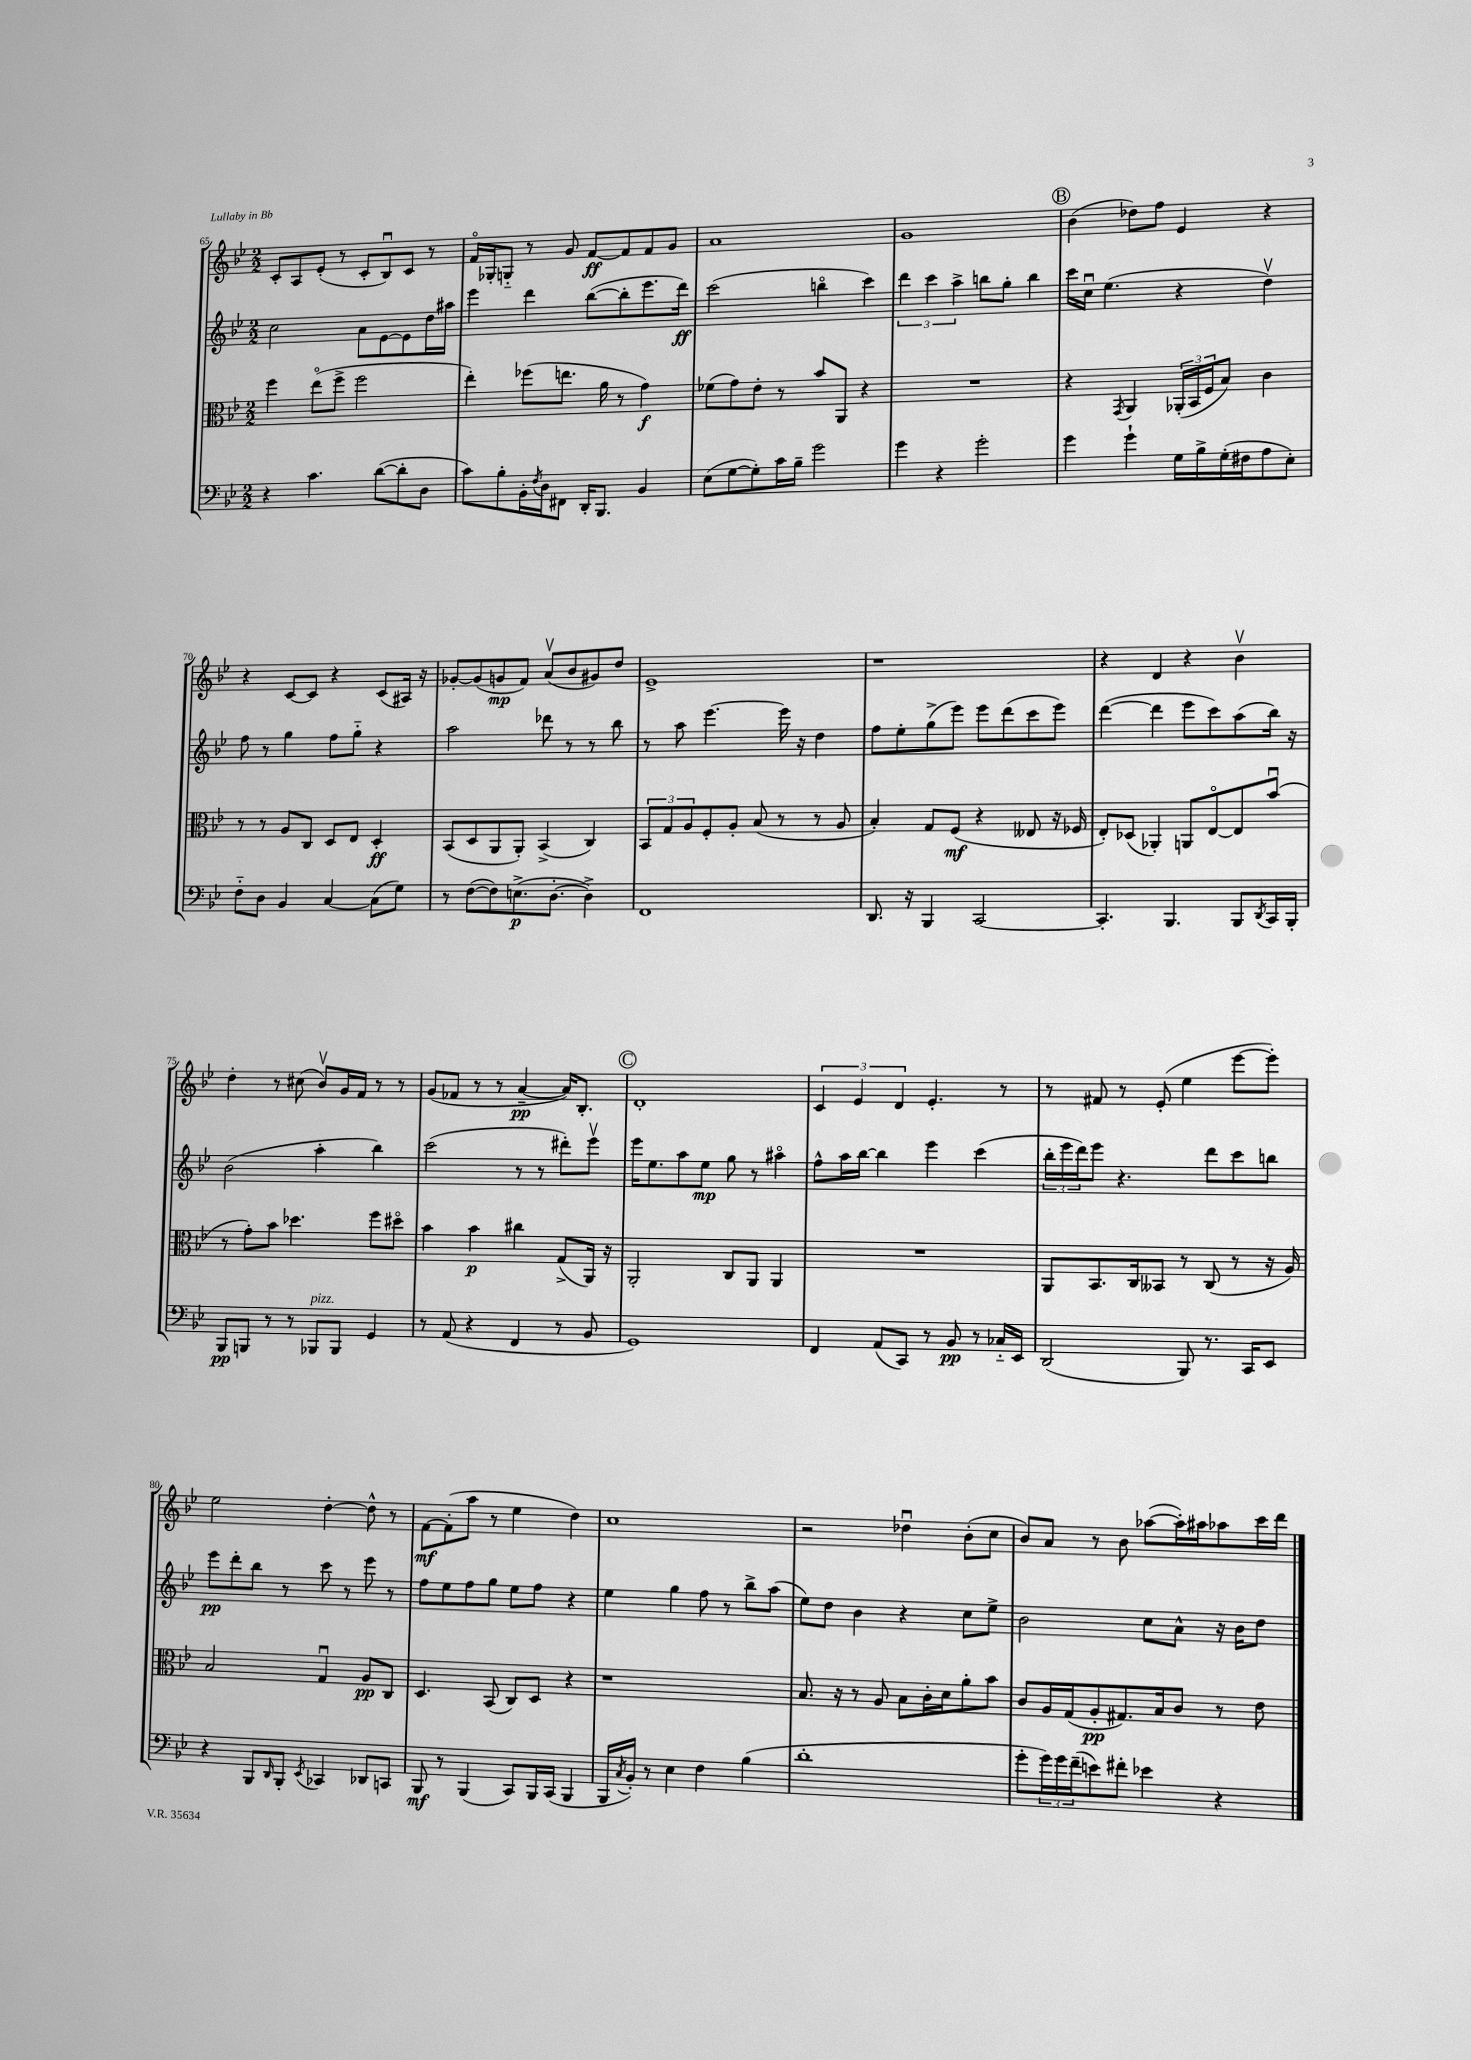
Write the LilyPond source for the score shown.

<<
\new StaffGroup <<
\new Staff = "s0" {
    \clef treble \key bes \major \numericTimeSignature \time 2/2
    c'8-. a8 ees'8-.( r8 c'8-. bes8\downbow) c'8 r8 |
    f'16\flageolet ges16-. g8-_ r8 g'8 f'8~\ff f'8 f'8 g'8 |
    a'1 |
    g'1 |
    \mark \markup { \circle "B" } bes'4( des''8) f''8 ees'4 r4 |
    r4 c'8~ c'8 r4 c'8( ais16) r16 |
    ges'8~-. ges'8( g'8\mp f'8) a'8\upbow( bes'8 gis'8) d''8 |
    ees'1-> |
    r1 |
    r4 d'4 r4 bes'4\upbow |
    d''4-. r8 cis''8( bes'8\upbow) g'16 f'16 r8 r8 |
    g'8( fes'8 r8 r8 a'4~--\pp a'16) bes8.-. |
    \mark \markup { \circle "C" } d'1-. |
    \tuplet 3/2 { c'4 ees'4 d'4 } ees'4.-. r8 |
    r8 fis'8 r8 ees'8-.( ees''4 ees'''8~ ees'''8-.) |
    ees''2 d''4~-. d''8-^ r8 |
    f'8~\mf f'8-.( a''8 r8 ees''4 d''4) |
    c''1 |
    r2 des''4\downbow bes'8-.( c''8 |
    bes'8) a'8 r8 bes'8 aes''8~( aes''16-.) ais''16 aes''8 c'''16 d'''16 \bar "|." |
}
\new Staff = "s1" {
    \clef treble \key bes \major \numericTimeSignature \time 2/2
    c''2 a'8 ees'8~ ees'8 d''16 ais''16 |
    ees'''4 d'''4 bes''8~( bes''8-. ees'''8. d'''16\ff) |
    c'''2( b''4\flageolet c'''4) |
    \tuplet 3/2 { d'''4 c'''4 a''4-> } b''8 g''8-. b''4 |
    \mark \markup { \circle "B" } c'''16 c''16\downbow ees''4.( r4 d''4\upbow) |
    f''8 r8 g''4 f''8 g''8-_ r4 |
    a''2 des'''8 r8 r8 bes''8 |
    r8 a''8 ees'''4.~ ees'''16 r16 d''4 |
    f''8 ees''8-. g''8->( ees'''8) ees'''8 d'''8( c'''8 ees'''8) |
    d'''4~( d'''4 ees'''8 c'''8) a''8( bes''16) r16 |
    bes'2( a''4-. bes''4) |
    c'''2( r8 r8 dis'''8-.) ees'''8\upbow |
    \mark \markup { \circle "C" } ees'''16 ees''8. a''8 ees''8\mp g''8 r8 ais''4\flageolet |
    f''8-^ a''16 bes''16~ bes''4 ees'''4 c'''4( |
    \tuplet 3/2 { bes''16-. ees'''16 d'''16) } ees'''8 r4. d'''8 c'''8 b''8 |
    ees'''8\pp d'''8-. bes''8 r8 c'''8 r8 ees'''8 r8 |
    f''8 ees''8 f''8 g''8 ees''8 f''8 r4 |
    ees''4 g''4 f''8 r8 bes''8-> a''8( |
    ees''8) d''8 bes'4 r4 c''8 ees''8-> |
    bes'2 c''8 a'8-^ r16 bes'16 d''8 \bar "|." |
}
\new Staff = "s2" {
    \clef alto \key bes \major \numericTimeSignature \time 2/2
    f''4 ees''8\flageolet( f''8-> f''2 |
    ees''4-.) fes''8( e''8. a'16 r8 g'4\f) |
    fes'8( g'8) ees'8-. r8 bes'8 a,8 r4 |
    R1 |
    \mark \markup { \circle "B" } r4 \acciaccatura { g,8 } a,4 \tuplet 3/2 { aes,16-.( bes,16 f16 } bes8) c'4 |
    r8 r8 a8 c8 d8 ees8 d4-.\ff |
    bes,8( d8 a,8 a,8-.) bes,4->( c4) |
    \tuplet 3/2 { bes,8 g8 a8 } f8-. a8-. bes8( r8 r8 a8 |
    bes4-.) g8 f8\mf( r4 eeses8 r16 fes16 |
    ees8-.) des8( aes,4-.) a,8 ees8~\flageolet ees8 bes'8\downbow( |
    r8 g'8-.) bes'8 des''4. f''8 dis''8\flageolet |
    bes'4 bes'4\p cis''4 g8->( a,16) r16 |
    \mark \markup { \circle "C" } a,2-. c8 a,8 a,4 |
    R1 |
    a,8 bes,8. c16 beses,8 r8 c8( r8 r16 a16) |
    bes2 g4\downbow a8\pp c8 |
    d4. bes,8( c8) d8 r4 |
    r1 |
    bes8. r16 r8 a8 bes8 c'16-. d'16 a'8-. bes'8 |
    c'8 a16 g16( a8-.\pp gis8.) bes16 c'8 r8 ees'8 \bar "|." |
}
\new Staff = "s3" {
    \clef bass \key bes \major \numericTimeSignature \time 2/2
    r4 c'4. d'8~( d'8-. d8 |
    c'8) bes8-. bes,16-. \acciaccatura { f8 } d16 fis,8 d,16-. bes,,8. bes,4 |
    ees8( g8~ g8-.) c'16 bes16-- g'2 |
    g'4 r4 g'2-. |
    \mark \markup { \circle "B" } g'4 g'4-! g16 bes16-> g16-.( fis16 a8 ees8-.) |
    f8-_ d8 bes,4 c4~ c8( g8) |
    r8 f8~( f8) e8.->\p( d8.~-. d4->) |
    f,1 |
    d,8. r16 bes,,4 c,2~ |
    c,4.-. bes,,4. bes,,8 \acciaccatura { d,8 } c,16 bes,,16-. |
    bes,,8\pp b,,8 r8 r8 bes,,8^\markup { \italic "pizz." } bes,,8 g,4 |
    r8 a,8( r4 f,4 r8 bes,8 |
    \mark \markup { \circle "C" } g,1) |
    f,4 a,8( c,8) r8 bes,8\pp r8 ces16-_ ees,16 |
    d,2( bes,,8) r8. c,16 ees,8 |
    r4 bes,,8 \grace { d,16 } bes,,8-. \acciaccatura { ees,8 } ces,4 des,8 c,8 |
    bes,,8\mf r8 bes,,4( c,8) bes,,16 c,16( bes,,4 |
    bes,,16 \acciaccatura { c8 } bes,16-.) r8 ees4 f4 bes4( |
    d'1-. |
    g'8-. \tuplet 3/2 { g'16) g'16 f'16--( } e'8) fis'8-. ees'4 r4 \bar "|." |
}
>>
>>
\layout { \context { \Score currentBarNumber = #65 } }
